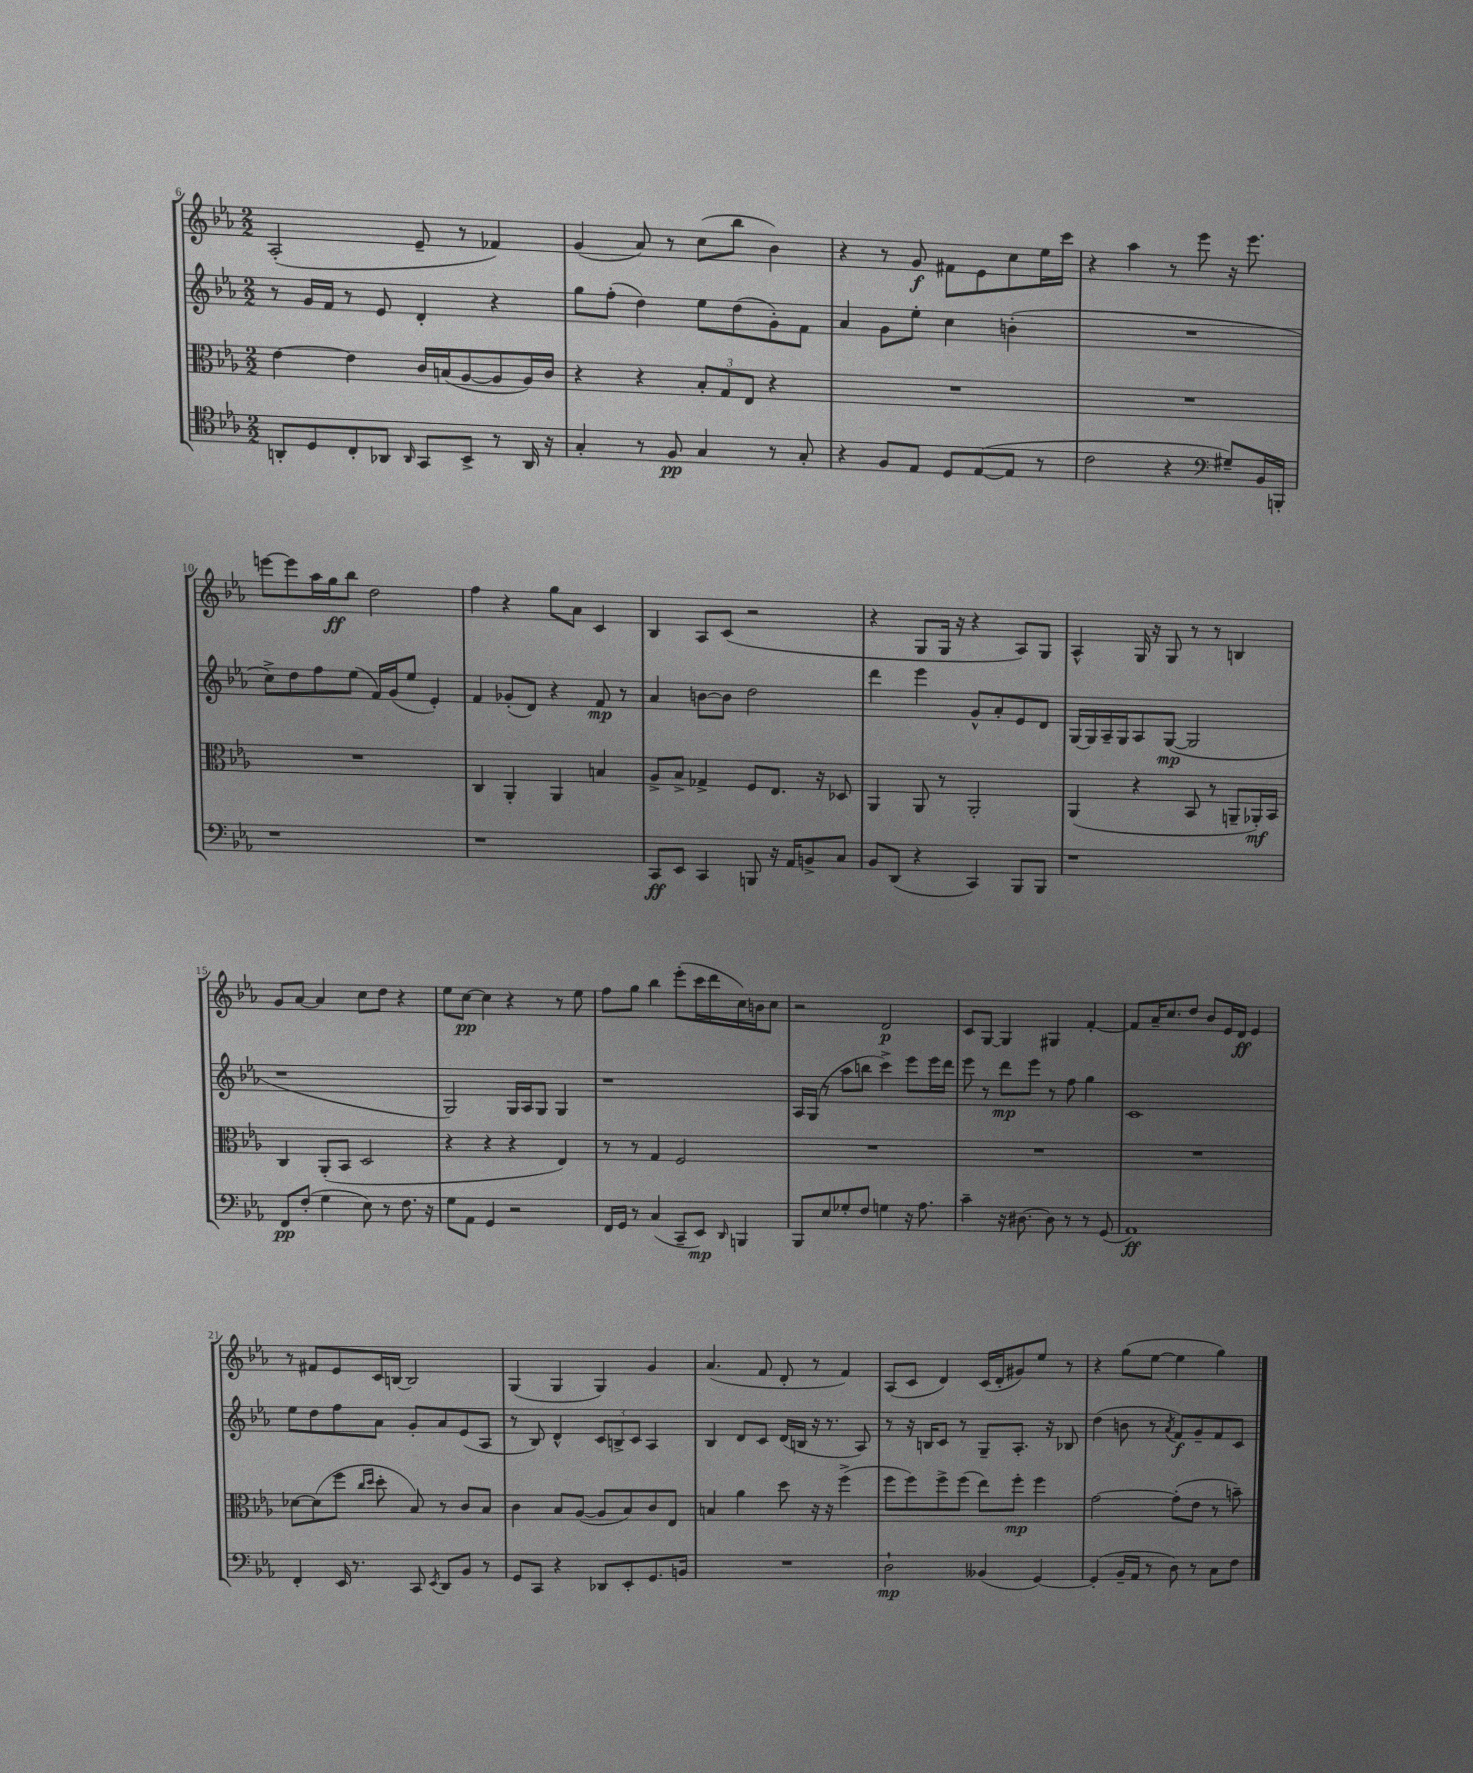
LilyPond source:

<<
\new StaffGroup <<
\new Staff = "s0" {
    \clef treble \key ees \major \numericTimeSignature \time 2/2
    \autoBeamOff aes2-.( ees'8-- r8 fes'4) |
    g'4( aes'8) r8 c''8[( bes''8] bes'4) |
    r4 r8 g'8\f fis'8[ ees'8 c''8 ees''16 c'''16] |
    r4 aes''4 r8 ees'''8 r16 ees'''8. |
    e'''8[~ e'''8 aes''16 g''16\ff bes''8] d''2 |
    f''4 r4 g''8[ aes'8] c'4 |
    bes4 aes8[ c'8]( r2 |
    r4 g8[ g16] r16 r4 aes8[) g8] |
    aes4-^ g16 r16 g8 r8 r8 b4 |
    g'8[ aes'8]~ aes'4 c''8[ d''8] r4 |
    ees''8[ c''8]~\pp c''4 r4 r8 ees''8 |
    f''8[ g''8] bes''4 ees'''8[-.( c'''16 d'''16 c''16) b'16 c''8] |
    r2 d'2\p |
    c'8[ g8]~ g4 gis4 f'4~-. |
    f'8[ aes'16-- c''8. d''8] bes'8[ ees'16 d'16]\ff ees'4 |
    r8 fis'8[ ees'8 c'16 b16]~ b2 |
    g4( g4 g4) g'4 |
    aes'4.( f'8 d'8-. r8 f'4) |
    aes8[( c'8] d'4) c'16[( d'16-. gis'8) ees''8] r8 |
    r4 g''8[( ees''8]~ ees''4 g''4) \bar "|." |
}
\new Staff = "s1" {
    \clef treble \key ees \major \numericTimeSignature \time 2/2
    \autoBeamOff r8 g'16[ f'16] r8 ees'8 d'4-. r4 |
    g''8[ f''8]-.( d''4) ees''8[ d''8( g'8-.) f'8] |
    aes'4 g'8[ ees''8]-. c''4 b'4-.( |
    R1 |
    c''8[->) d''8 f''8 ees''8]( f'16[) g'16( ees''8] ees'4-.) |
    f'4 ges'8[-.( d'8]) r4 f'8\mp r8 |
    aes'4 b'8[~ b'8] d''2 |
    d'''4 ees'''4 g'8[-^ aes'8-. ees'8 d'8] |
    g16[~ g16 aes16-- g16 aes8 g8]~\mp( g2 |
    r1 |
    g2) g16[ aes16 g8] g4 |
    r1 |
    aes16[ g16]( r8 aes''8[ b''8] c'''4->) ees'''8[ ees'''16 d'''16] |
    ees'''8 r8 d'''8[\mp ees'''8] r8 f''8 g''4 |
    c'1 |
    ees''8[ d''8 f''8 aes'8] g'8[-. aes'8 ees'8( aes8] |
    r8 bes8) d'4-^ \tuplet 3/2 { c'8[ b8-> c'8] } aes4 |
    bes4 d'8[ c'8] d'16[( b16] r16 r8. aes8) |
    r8 r16 b16[ c'8] r8 g8[-- aes8.]-. r16 bes8 |
    d''4( b'8 r8 \acciaccatura { aes'8 } f'8[\f) g'8-- f'8 c'8] \bar "|." |
}
\new Staff = "s2" {
    \clef alto \key ees \major \numericTimeSignature \time 2/2
    \autoBeamOff ees'4~ ees'4 c'16[ b16( aes8~ aes8 aes16) c'16] |
    r4 r4 \tuplet 3/2 { bes8[-. g8 ees8] } r4 |
    R1 |
    R1 |
    R1 |
    c4 aes,4-. aes,4 b4 |
    aes8[-> bes8]-> ges4-> f8[ ees8.] r16 des8 |
    aes,4 aes,8 r8 aes,2-. |
    aes,4( r4 bes,8 r8 a,8[-- aes,16-.\mf) bes,16] |
    c4 aes,8[-.( bes,8] d2 |
    r4 r4 r4 ees4) |
    r8 r8 g4 f2 |
    R1 |
    R1 |
    R1 |
    des'8[~ des'8( f''8] \grace { c''16[ d''16] } d''8-. bes8) r8 c'8[ bes8] |
    c'4 bes8[ aes8]~( aes8[ bes8) c'8 ees8] |
    b4 aes'4 d''8 r16 r16 f''4->( |
    f''8[ f''8) f''8-> f''8]( ees''8[) f''8]-.\mp f''4 |
    g'2~ g'8[-.( ees'8] r8 b'8--) \bar "|." |
}
\new Staff = "s3" {
    \clef tenor \key ees \major \numericTimeSignature \time 2/2
    \autoBeamOff a,8[-. d8 c8-. aes,8] \grace { aes,16 } g,8[ bes,8]-> r8 aes,16 r16 |
    g4-. r8 f8\pp g4 r8 g8-. |
    r4 f8[ ees8] d8[ ees8~( ees8] r8 |
    c'2 r4 \clef bass gis8[--) bes,16 b,,16]-. |
    r1 |
    r1 |
    c,8[\ff ees,8] c,4 b,,8 r16 aes,16[ b,8-> c8] |
    bes,8[ d,8]( r4 c,4) bes,,8[ bes,,8] |
    r1 |
    f,8[\pp f8]-.( g4 ees8) r8 f8. r16 |
    g8[ aes,8] g,4 r2 |
    f,16[ g,16] r8 c4( c,8[-- ees,8]\mp) \grace { d,16 } b,,4 |
    bes,,8[ ees8 ges8-. f8] g4 r16 aes8. |
    c'4-- r16 dis8.~ dis8 r8 r8 g,8( |
    aes,1\ff) |
    f,4-. ees,16 r8. c,8 \acciaccatura { ees,8 } d,8[ bes,8] r8 |
    g,8[ c,8] r4 des,8[ ees,8-. g,8. b,16] |
    R1 |
    d2-!\mp beses,4( g,4~) |
    g,4-.( bes,16[-- aes,16] r8 d8) r8 c8[ f8] \bar "|." |
}
>>
>>
\layout { \context { \Score currentBarNumber = #6 } }
